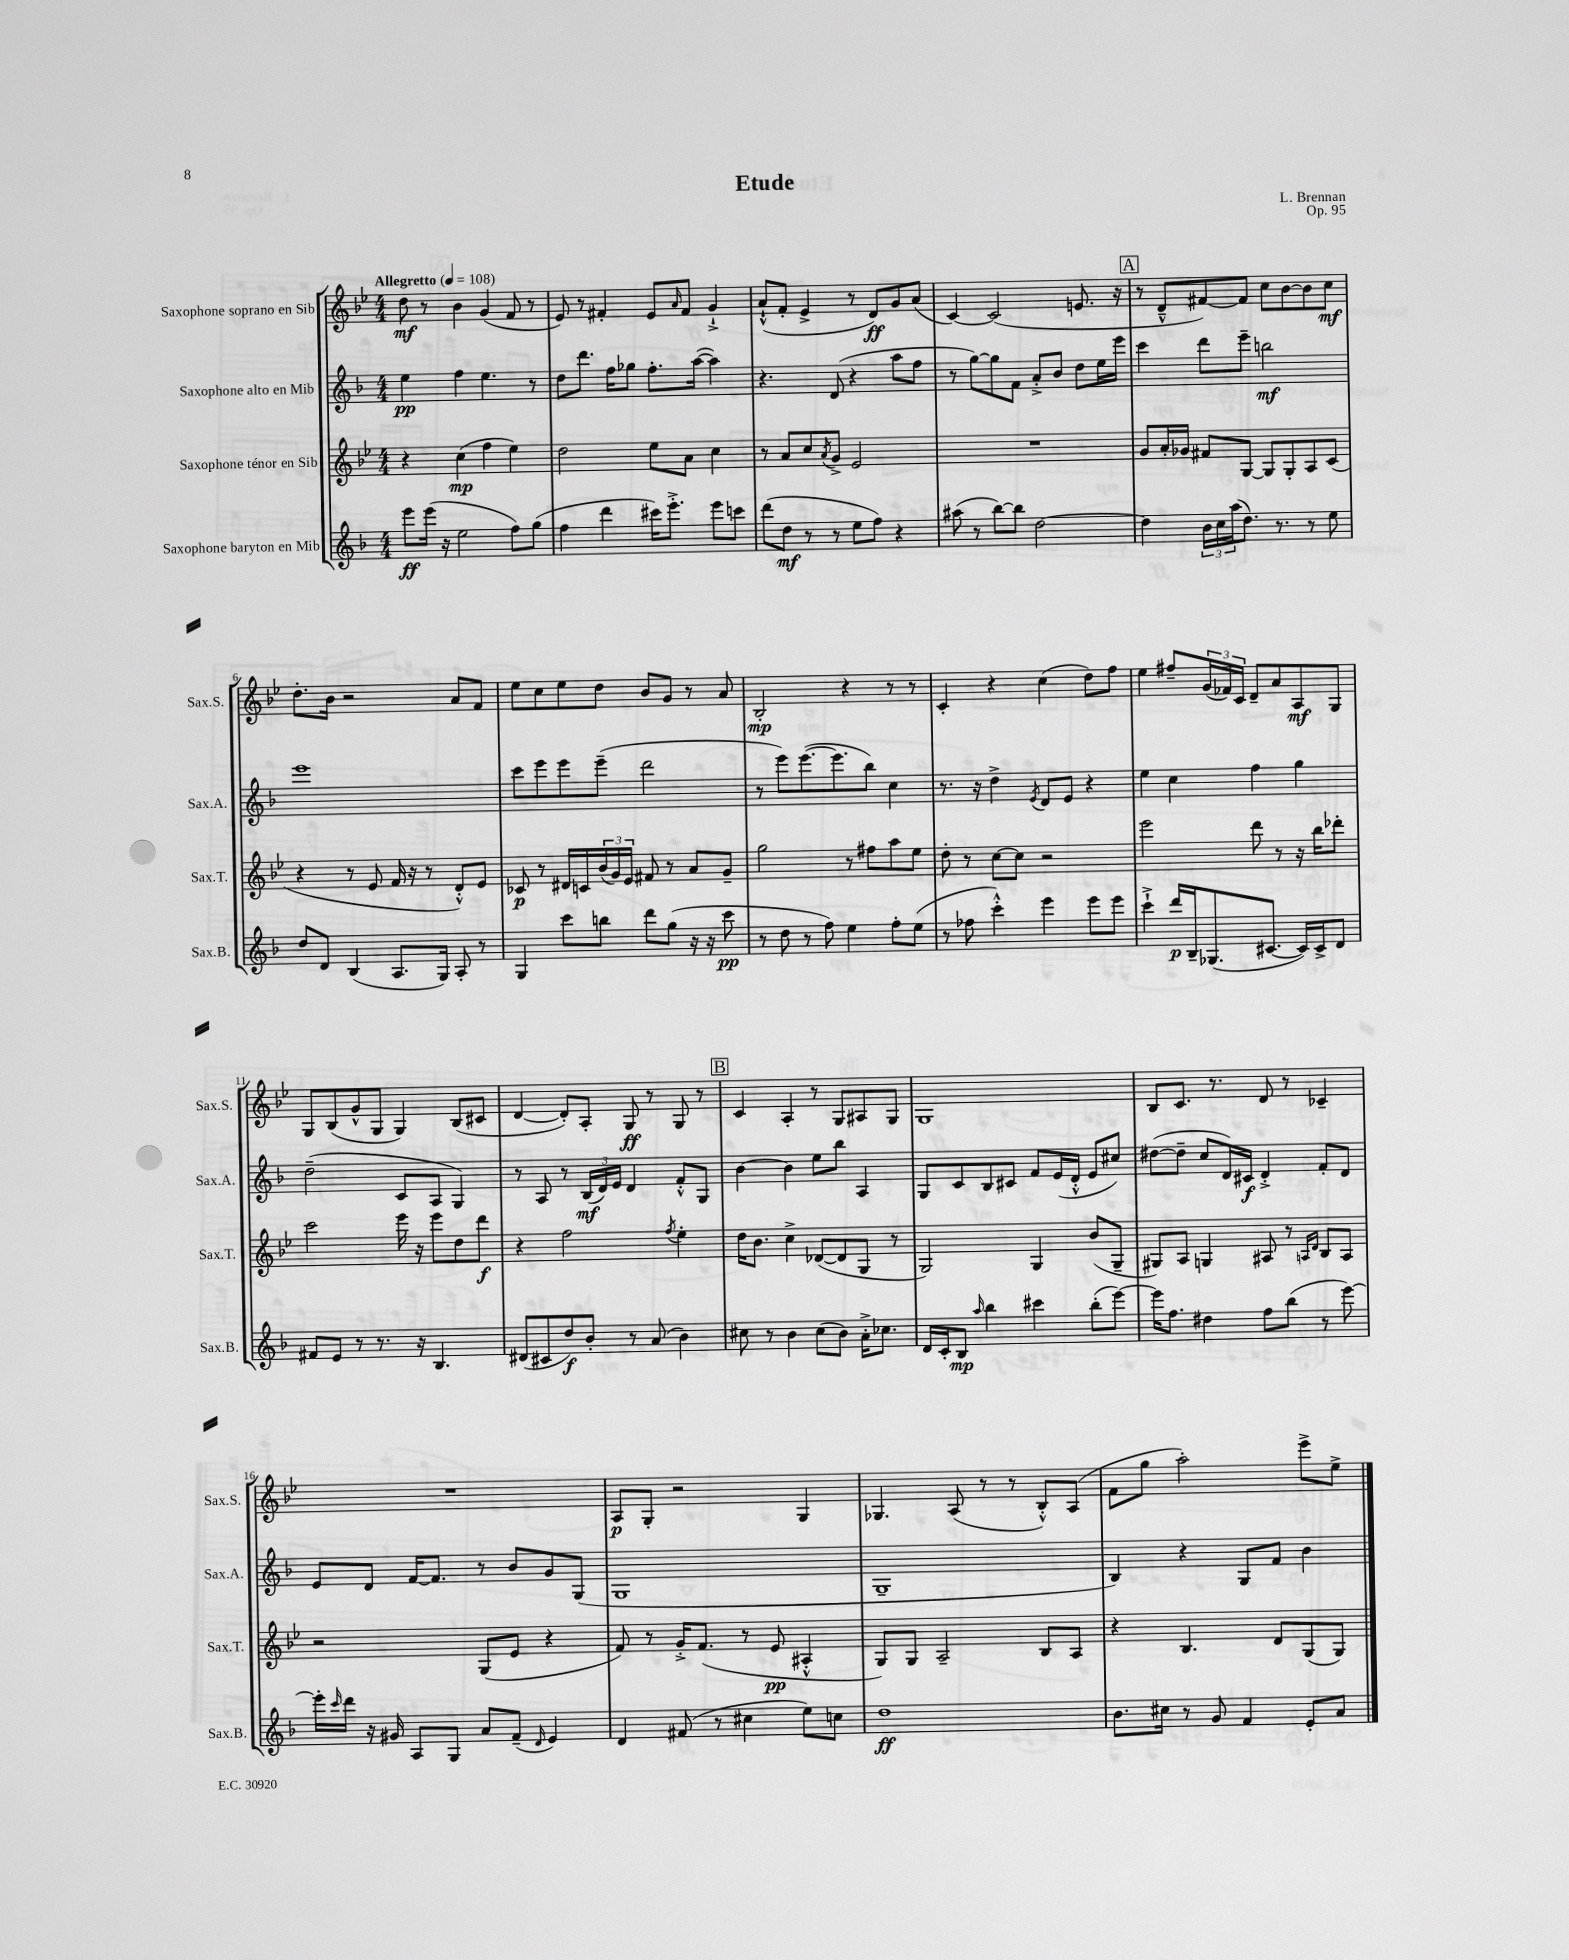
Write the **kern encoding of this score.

**kern	**kern	**kern	**kern
*staff4	*staff3	*staff2	*staff1
*clefG2	*clefG2	*clefG2	*clefG2
*k[b-]	*k[b-e-]	*k[b-]	*k[b-e-]
*M4/4	*M4/4	*M4/4	*M4/4
*MM108	*MM108	*MM108	*MM108
8eee	4r	4ee	8dd
(16eee	.	.	8r
16r	.	.	.
2ee	(4cc	4ff	4b-
.	4ff	4.ee	(4g
8ff)	4ee-)	.	8f
(8gg	.	8r	8r
=	=	=	=
4ff	2dd	8dd	8e-)
.	.	8.ddd	8r
4ddd	.	.	4f#'
.	.	16ff	.
.	.	8gg-	.
16ccc#)	8ee-	8.ff'	8e-
8.eee'^	.	.	.
.	.	.	16qqa
.	8a	.	8f#
.	.	([16aa	.
8eee	4cc	4aa])	4g`^
8ccc	.	.	.
=	=	=	=
(8ddd	8r	4.r	(8a`^^
8dd	8a	.	8f'
8r	8cc	.	4e-^
.	8qa	.	.
8r	8g^	(8d	.
8ee	2e-	4r	8r
8ff)	.	.	8d)
4r	.	8aa	8g
.	.	8ff	(8a
=	=	=	=
(8aa#	1r	8r	[4c)
8r	.	[8gg)	.
[8bb-)	.	8gg]	(2c]
8bb-]	.	8f	.
[2dd	.	8a'^	.
.	.	8b-	.
.	.	8dd	8.e
.	.	16ee	.
.	.	16eee	16r
=	=	=	=
4dd]	8g	4ccc	8r
.	16a'	.	8d~^^
.	16g-	.	.
24b-	8f#	8ddd	[8f#)
24cc	.	.	.
(24aa	.	.	.
8.dd)	[8G	8eee~	8f#]
.	8G]	2bb	8cc
8.r	.	.	.
.	8G'	.	[8b-
8r	8A	.	8b-]
8ee	(8c	.	8cc
=	=	=	=
8dd	4r	1eee	8.dd'
8d	.	.	.
.	.	.	16b-
(4B-	8r	.	2r
.	8e-	.	.
8.A	16f	.	.
.	16r	.	.
.	8r	.	.
16G)	.	.	.
8A'	8d'^^)	.	8a
8r	8e-	.	8f
=	=	=	=
4G	8c-	8ccc	8ee-
.	8r	8eee	8cc
8ccc	16d#	8eee	8ee-
.	16c	.	.
8bb	(24b-	(8eee~	8dd
.	24g)	.	.
.	24e-	.	.
8ddd	8f#	2ddd	8b-
(8gg	8r	.	8g
16r	8a	.	8r
16r	.	.	.
8ccc	8g~	.	8a
=	=	=	=
8r	2gg	8r	2B-'
8dd	.	8eee)	.
8r	.	([8.eee	.
8ff)	.	.	.
.	.	8.eee]	.
4ee	8r	.	4r
.	8ff#	8bb-)	.
8ff'	8aa	4cc	8r
(8ee	8ee-	.	8r
=	=	=	=
8r	8dd'	8.r	4c'
8ff-	8r	.	.
.	.	16r	.
4ccc'^^)	[8cc	4dd^	4r
.	8cc]	.	.
.	.	8qe	.
4eee	2r	8d	(4cc
.	.	8e	.
8eee	.	4r	8dd)
8eee	.	.	8ff
=	=	=	=
4ccc`^	2eee-	4ee	4ee-
16ddd	.	4cc	8ff#~
16B-~	.	.	.
(8.G-	.	.	(24g
.	.	.	24f-)
.	.	.	24c
.	8ddd	4ff	8d~
[8.c#	.	.	.
.	8r	.	8a
16c#])	16r	4gg	8A
16c#^	16bb-	.	.
8d	8ddd-'	.	8G
=	=	=	=
8f#	2ccc	(2dd~	8G
8e	.	.	(8B-
8r	.	.	8g^^
8.r	.	.	8G
.	16eee-	8c	4G)
16r	16r	.	.
4.B-	8eee-	8A	.
.	8dd	4G)	(8B-
.	8ddd	.	8c#
=	=	=	=
(8d#	4r	8r	[4d
8c#	.	8A	.
8dd)	2ff	8r	8d'])
8b-'	.	(24B-	8A'
.	.	24d)	.
.	.	24e	.
8r	.	4d	8G
(8a	.	.	8r
.	8qff	.	.
4b-)	4ee-'	8f'^^	8G
.	.	8G	8r
=	=	=	=
8cc#	16dd	[4b-	4c
.	8.b-	.	.
8r	.	.	.
4b-	4cc^	4b-]	4A'
(8cc#	([8d-	8ee	8r
8b-)	8d-]	8bb-	8G
16a'^	8G	4A	8A#
8.cc-	.	.	.
.	8r	.	8G
=	=	=	=
16d	2G)	8G	1G
16c'	.	.	.
8B-	.	8c	.
16qqaa	.	.	.
4bb-	.	8B-	.
.	.	8c#	.
4ccc#	4G	8f	.
.	.	(16e	.
.	.	16d'^^	.
(8bb-'	(8b-	8e	.
[8eee)	8G~	8cc#)	.
=	=	=	=
16eee]	8G#)	([8dd#	8B-
8.ff	.	.	.
.	8A	8dd#~]	8.c
4dd#	4G	8cc	.
.	.	.	8.r
.	.	16d)	.
.	.	16c#	.
8ff	8A#	4d'^	8d
(8bb-	8r	.	8r
.	16qqA	.	.
.	16qqd	.	.
8r	8B-	8f'	4c-~
[8eee)	8A	8d	.
=	=	=	=
16eee']	2r	8e	1r
16qqccc	.	.	.
16ddd	.	.	.
16r	.	8d	.
16g#	.	.	.
8A	.	[16f	.
.	.	8.f]	.
8G	.	.	.
8a	(8G	8r	.
(8f~	8e-	8b-	.
16qqd	.	.	.
4e)	4r	8g	.
.	.	(8G	.
=	=	=	=
4d	8f)	1G	8A
.	8r	.	8G'
(8f#	16g'^	.	2r
.	(8.f	.	.
8r	.	.	.
4cc#	8r	.	.
.	8e-	.	.
8ee)	4A#'^^	.	4G
8cc	.	.	.
=	=	=	=
1dd	8G)	1G~	4.G-
.	8G	.	.
.	2A~	.	.
.	.	.	(8A
.	.	.	8r
.	.	.	8r
.	8B-	.	8B-'^^)
.	8A	.	(8A
=	=	=	=
8.b-	4r	4B-)	8f
.	.	.	8gg
16cc#	.	.	.
8r	4.B-	4r	2aa')
8g	.	.	.
4f	.	8G	.
.	8d	8f	.
8e'	(8G	4b-	8eee-^
8a	8G)	.	8ee-^
==	==	==	==
*-	*-	*-	*-
